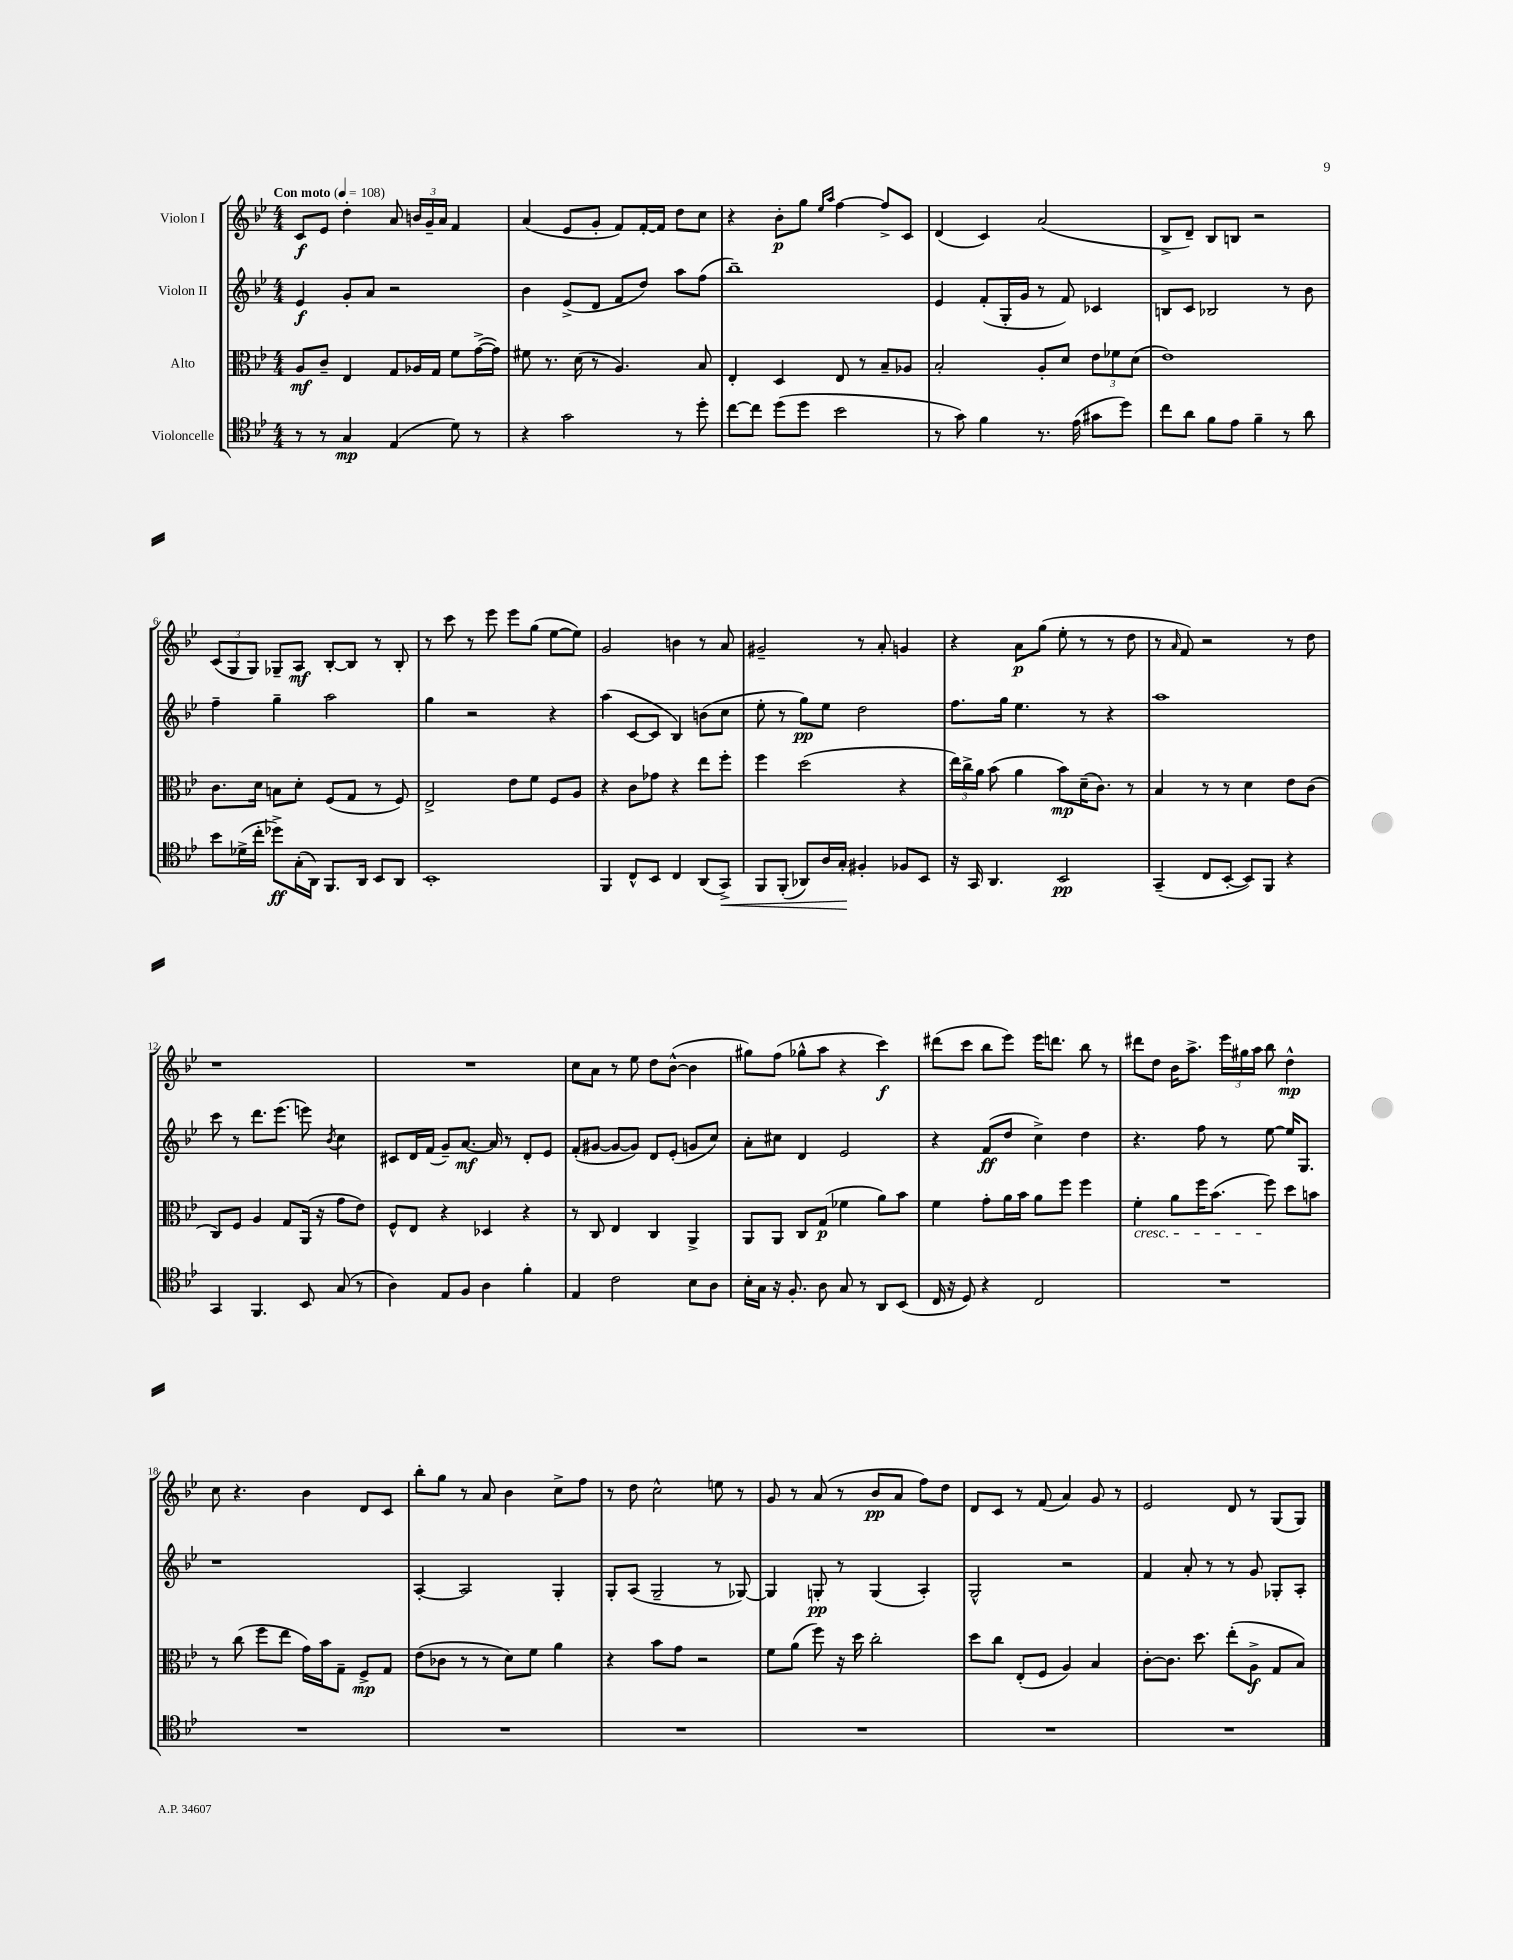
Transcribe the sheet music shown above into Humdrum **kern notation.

**kern	**dynam	**kern	**dynam	**kern	**dynam	**kern	**dynam
*part4	*part4	*part3	*part3	*part2	*part2	*part1	*part1
*staff4	*staff4	*staff3	*staff3	*staff2	*staff2	*staff1	*staff1
*I"Violoncelle	*	*I"Alto	*	*I"Violon II	*	*I"Violon I	*
*clefC4	*	*clefC3	*	*clefG2	*	*clefG2	*
*k[b-e-]	*	*k[b-e-]	*	*k[b-e-]	*	*k[b-e-]	*
*M4/4	*	*M4/4	*	*M4/4	*	*M4/4	*
*MM108	*	*MM108	*	*MM108	*	*MM108	*
=1	=1	=1	=1	=1	=1	=1	=1
!	!	!	!	!	!	!LO:TX:a:B:t=Con moto	!
8r	.	8A/L	mf	4e-/	f	8c/L	f
8r	.	8c~/J	.	.	.	8e-/J	.
4G/	mp	4E-/	.	8g'/L	.	4dd'\	.
.	.	.	.	8a/J	.	.	.
(4E-/	.	8G/L	.	2r	.	8a/	.
.	.	16A-X/L	.	.	.	24bn/LL	.
.	.	.	.	.	.	24g~/	.
.	.	16G/JJ	.	.	.	.	.
.	.	.	.	.	.	24a/JJ	.
8d\)	.	8f\L	.	.	.	4f/	.
8r	.	([16g^\L	.	.	.	.	.
.	.	16g\JJ])	.	.	.	.	.
=2	=2	=2	=2	=2	=2	=2	=2
4r	.	8f#X\	.	4b-\	.	(4a/	.
.	.	8.r	.	.	.	.	.
2g\	.	.	.	(8e-^/L	.	8e-/L	.
.	.	(16d\	.	.	.	.	.
.	.	8r	.	8d/J	.	8g'/J	.
.	.	4.A/)	.	8f/L	.	8f/L)	.
.	.	.	.	8dd/J)	.	[16f'/L	.
.	.	.	.	.	.	16f/JJ]	.
8r	.	.	.	8aa\L	.	8dd\L	.
8dd'\	.	8B-/	.	(8ff\J	.	8cc\J	.
=3	=3	=3	=3	=3	=3	=3	=3
[8cc\L	.	4E-'/	.	1bb-~)	.	4r	.
8cc\J]	.	.	.	.	.	.	.
(8dd\L	.	4D/	.	.	.	8b-'\L	p
8dd\J	.	.	.	.	.	8gg\J	.
.	.	.	.	.	.	16qqee-/LL	.
.	.	.	.	.	.	16qqaa/JJ	.
2b-\	.	8E-/	.	.	.	[4ff\	.
.	.	8r	.	.	.	.	.
.	.	8B-~/L	.	.	.	8ff^/L]	.
.	.	8A-X/J	.	.	.	8c/J	.
=4	=4	=4	=4	=4	=4	=4	=4
8r	.	2B-'/	.	4e-/	.	(4d/	.
8g\)	.	.	.	.	.	.	.
4f\	.	.	.	(8f'/L	.	4c/)	.
.	.	.	.	16G'/L	.	.	.
.	.	.	.	16g/JJ	.	.	.
8.r	.	8A'/L	.	8r	.	(2a/	.
.	.	8d/J	.	8f/)	.	.	.
(16e-\	.	.	.	.	.	.	.
8g#X\L	.	12e-\L	.	4c-X/	.	.	.
.	.	12f-X\	.	.	.	.	.
8dd\J)	.	.	.	.	.	.	.
.	.	(12d\J	.	.	.	.	.
=5	=5	=5	=5	=5	=5	=5	=5
8cc\L	.	1e-)	.	8Bn/L	.	8B-^/L	.
8a\J	.	.	.	8c/J	.	8d~/J)	.
8f\L	.	.	.	2B-X/	.	8B-/L	.
8e-\J	.	.	.	.	.	8Bn/J	.
4f~\	.	.	.	.	.	2r	.
8r	.	.	.	8r	.	.	.
8a\	.	.	.	8b-\	.	.	.
!!LO:LB:g=z
=6	=6	=6	=6	=6	=6	=6	=6
8b-\L	.	8.c\L	.	4ff~\	.	(12c/L	.
.	.	.	.	.	.	12G/	.
(16d-X^\L	.	.	.	.	.	.	.
.	.	.	.	.	.	12G/J)	.
16cc'\JJ	.	16d\Jk	.	.	.	.	.
8dd-X^\L)	ff	8Bn\L	.	4gg~\	.	8G-X~/L	.
(16G'\L	.	8d'\J	.	.	.	8A/J	mf
16AA\JJ)	.	.	.	.	.	.	.
8.FF/L	.	(8F/L	.	2aa\	.	[8B-'/L	.
.	.	8G/J	.	.	.	8B-/J]	.
16AA/Jk	.	.	.	.	.	.	.
8BB-/L	.	8r	.	.	.	8r	.
8AA/J	.	8F/)	.	.	.	8B-'/	.
=7	=7	=7	=7	=7	=7	=7	=7
1BB-'	.	2E-^/	.	4gg\	.	8r	.
.	.	.	.	.	.	8ccc\	.
.	.	.	.	2r	.	8r	.
.	.	.	.	.	.	8eee-\	.
.	.	8e-\L	.	.	.	8eee-\L	.
.	.	8f\J	.	.	.	(8gg\J	.
.	.	8F/L	.	4r	.	[8ee-\L	.
.	.	8A/J	.	.	.	8ee-\J])	.
=8	=8	=8	=8	=8	=8	=8	=8
4FF/	.	4r	.	(4aa\	.	2g/	.
8C^^/L	.	8c\L	.	[8c/L	.	.	.
8BB-/J	.	8g-X\J	.	8c/J]	.	.	.
4C/	.	4r	.	4B-/)	.	4bn\	.
(8AA/L	.	8ee-\L	.	(8bn\L	.	8r	.
!	!LO:HP:b	!	!	!	!	!	!
8GG^/J)	<	8ff'\J	.	8cc\J	.	8a/	.
=9	=9	=9	=9	=9	=9	=9	=9
8FF/L	.	4ff\	.	8ee-'\	.	2g#X~/	.
(8FF'/J	.	.	.	8r	.	.	.
8AA-X/L)	.	(2dd\	.	8gg\L)	pp	.	.
16A/L	.	.	.	8ee-\J	.	.	.
16G'/JJ	.	.	.	.	.	.	.
4F#X'/	[	.	.	2dd\	.	8r	.
.	.	.	.	.	.	8a'/	.
8F-X/L	.	4r	.	.	.	4gn/	.
8BB-/J	.	.	.	.	.	.	.
=10	=10	=10	=10	=10	=10	=10	=10
16r	.	24ee-\LL)	.	8.ff\L	.	4r	.
.	.	24cc^\	.	.	.	.	.
16GG/	.	.	.	.	.	.	.
.	.	24a\JJ	.	.	.	.	.
4.AA/	.	(8b-\	.	.	.	.	.
.	.	.	.	16gg\Jk	.	.	.
.	.	4a\	.	4.ee-\	.	8a\L	p
.	.	.	.	.	.	(8gg\J	.
2BB-/	pp	8b-\L)	mp	.	.	8ee-'\	.
.	.	(16d~\K	.	8r	.	8r	.
.	.	8.c\J)	.	.	.	.	.
.	.	.	.	4r	.	8r	.
.	.	8r	.	.	.	8dd\	.
=11	=11	=11	=11	=11	=11	=11	=11
(4GG~/	.	4B-/	.	1aa	.	8r	.
.	.	.	.	.	.	16qqa/	.
.	.	.	.	.	.	8f/)	.
8C/L	.	8r	.	.	.	2r	.
[8BB-'/J	.	8r	.	.	.	.	.
8BB-/L])	.	4d\	.	.	.	.	.
8FF/J	.	.	.	.	.	.	.
4r	.	8e-\L	.	.	.	8r	.
.	.	(8c\J	.	.	.	8dd\	.
!!LO:LB:g=z
=12	=12	=12	=12	=12	=12	=12	=12
4GG/	.	8C/L)	.	8ccc\	.	1r	.
.	.	8F/J	.	8r	.	.	.
4.FF/	.	4A/	.	8.ddd\L	.	.	.
.	.	.	.	(8.eee-\J	.	.	.
.	.	8G/L	.	.	.	.	.
8BB-/	.	(16AA/Jk	.	8eeen\)	.	.	.
.	.	16r	.	.	.	.	.
.	.	.	.	8qb-/	.	.	.
(8G/	.	8g\L	.	4cc\	.	.	.
8r	.	8e-\J)	.	.	.	.	.
=13	=13	=13	=13	=13	=13	=13	=13
4A\)	.	8F^^/L	.	8c#X/L	.	1r	.
.	.	8E-/J	.	16d/L	.	.	.
.	.	.	.	(16f/JJ	.	.	.
8E-/L	.	4r	.	8g~/L)	.	.	.
8F/J	.	.	.	[8.a/J	mf	.	.
4A\	.	4D-X/	.	.	.	.	.
.	.	.	.	16a/]	.	.	.
.	.	.	.	8r	.	.	.
4f'\	.	4r	.	8d'/L	.	.	.
.	.	.	.	8e-/J	.	.	.
=14	=14	=14	=14	=14	=14	=14	=14
4E-/	.	8r	.	(8f'/L	.	8cc\L	.
.	.	8C/	.	[8g#X/J	.	8a\J	.
2c\	.	4E-/	.	8g#/L_	.	8r	.
.	.	.	.	8g#/J])	.	8ee-\	.
.	.	4C/	.	8d/L	.	8dd\L	.
.	.	.	.	(8e-'/J	.	([8b-^^\J	.
8B-\L	.	4AA^/	.	8gn/L	.	4b-\]	.
8A\J	.	.	.	8cc/J)	.	.	.
=15	=15	=15	=15	=15	=15	=15	=15
16B-'\LL	.	8AA/L	.	8a'\L	.	8gg#X\L)	.
16G\JJ	.	.	.	.	.	.	.
16r	.	8AA/J	.	8cc#X\J	.	(8ff\J	.
8.F'/	.	.	.	.	.	.	.
.	.	8C/L	.	4d/	.	8gg-X^^\L	.
8A\	.	(8G/J	p	.	.	8aa\J	.
8G/	.	4f-X\	.	2e-/	.	4r	.
8r	.	.	.	.	.	.	.
8AA/L	.	8a\L)	.	.	.	4ccc\)	f
(8BB-/J	.	8b-\J	.	.	.	.	.
=16	=16	=16	=16	=16	=16	=16	=16
16C/	.	4f\	.	4r	.	(8ddd#X\L	.
16r	.	.	.	.	.	.	.
8D/)	.	.	.	.	.	8ccc\J	.
4r	.	8g'\L	.	(8f/L	ff	8bb-\L	.
.	.	16a\L	.	8dd/J	.	8eee-\J)	.
.	.	16b-\JJ	.	.	.	.	.
2C/	.	8a\L	.	4cc^\)	.	16eee-\KL	.
.	.	.	.	.	.	8.dddn\J	.
.	.	8ff\J	.	.	.	.	.
.	.	4ff\	.	4dd\	.	8bb-\	.
.	.	.	.	.	.	8r	.
=17	=17	=17	=17	=17	=17	=17	=17
!	!	!LO:TX:b:i:t=cresc.	!	!	!	!	!
1r	.	4f'\	.	4.r	.	8ddd#X\L	.
.	.	.	.	.	.	8dd\J	.
.	.	8a\L	.	.	.	16b-\KL	.
.	.	.	.	.	.	8.aa^\J	.
.	.	16ff\K	.	8ff\	.	.	.
.	.	(8.b-\J	.	.	.	.	.
.	.	.	.	8r	.	24eee-\LL	.
.	.	.	.	.	.	24gg#X\	.
.	.	.	.	.	.	24aa\JJ	.
.	.	8ff\)	.	[8ee-\	.	8bb-\	.
.	.	8dd\L	.	16ee-/KL]	.	4dd^^\	mp
.	.	.	.	8.G/J	.	.	.
.	.	8bn\J	.	.	.	.	.
!!LO:LB:g=z
=18	=18	=18	=18	=18	=18	=18	=18
1r	.	8r	.	1r	.	8cc\	.
.	.	(8cc\	.	.	.	4.r	.
.	.	8ff\L	.	.	.	.	.
.	.	8ee-\J	.	.	.	.	.
.	.	16g\LL)	.	.	.	4b-\	.
.	.	16b-\J	.	.	.	.	.
.	.	8G~\J	.	.	.	.	.
.	.	8F^/L	mp	.	.	8d/L	.
.	.	8G/J	.	.	.	8c/J	.
=19	=19	=19	=19	=19	=19	=19	=19
1r	.	(8e-\L	.	[4A'/	.	8bb-'\L	.
.	.	8c-X\J	.	.	.	8gg\J	.
.	.	8r	.	2A/]	.	8r	.
.	.	8r	.	.	.	8a/	.
.	.	8d\L)	.	.	.	4b-\	.
.	.	8f\J	.	.	.	.	.
.	.	4a\	.	4G'/	.	8cc^\L	.
.	.	.	.	.	.	8ff\J	.
=20	=20	=20	=20	=20	=20	=20	=20
1r	.	4r	.	8G'/L	.	8r	.
.	.	.	.	(8A/J	.	8dd\	.
.	.	8b-\L	.	2G~/	.	2cc^^\	.
.	.	8g\J	.	.	.	.	.
.	.	2r	.	.	.	.	.
.	.	.	.	8r	.	8een\	.
.	.	.	.	[8G-X/)	.	8r	.
=21	=21	=21	=21	=21	=21	=21	=21
1r	.	8f\L	.	4G-/]	.	8g/	.
.	.	(8a\J	.	.	.	8r	.
.	.	8ff\)	.	8Gn'/	pp	(8a/	.
.	.	16r	.	8r	.	8r	.
.	.	16dd\	.	.	.	.	.
.	.	2cc'\	.	(4G/	.	8b-/L	pp
.	.	.	.	.	.	8a/J	.
.	.	.	.	4A'/)	.	8ff\L)	.
.	.	.	.	.	.	8dd\J	.
=22	=22	=22	=22	=22	=22	=22	=22
1r	.	8dd\L	.	2G^^/	.	8d/L	.
.	.	8cc\J	.	.	.	8c/J	.
.	.	(8E-'/L	.	.	.	8r	.
.	.	8F/J	.	.	.	(8f/	.
.	.	4A/)	.	2r	.	4a/)	.
.	.	4B-/	.	.	.	8g/	.
.	.	.	.	.	.	8r	.
=23	=23	=23	=23	=23	=23	=23	=23
1r	.	[8c'\L	.	4f/	.	2e-/	.
.	.	8.c\J]	.	.	.	.	.
.	.	.	.	8a'/	.	.	.
.	.	8.dd\	.	.	.	.	.
.	.	.	.	8r	.	.	.
.	.	(8ee-'\L	.	8r	.	8d/	.
.	.	8A^\J	f	8g/	.	8r	.
.	.	8G/L	.	8G-X'/L	.	(8G/L	.
.	.	8B-/J)	.	8A'/J	.	8G/J)	.
==	==	==	==	==	==	==	==
*-	*-	*-	*-	*-	*-	*-	*-
